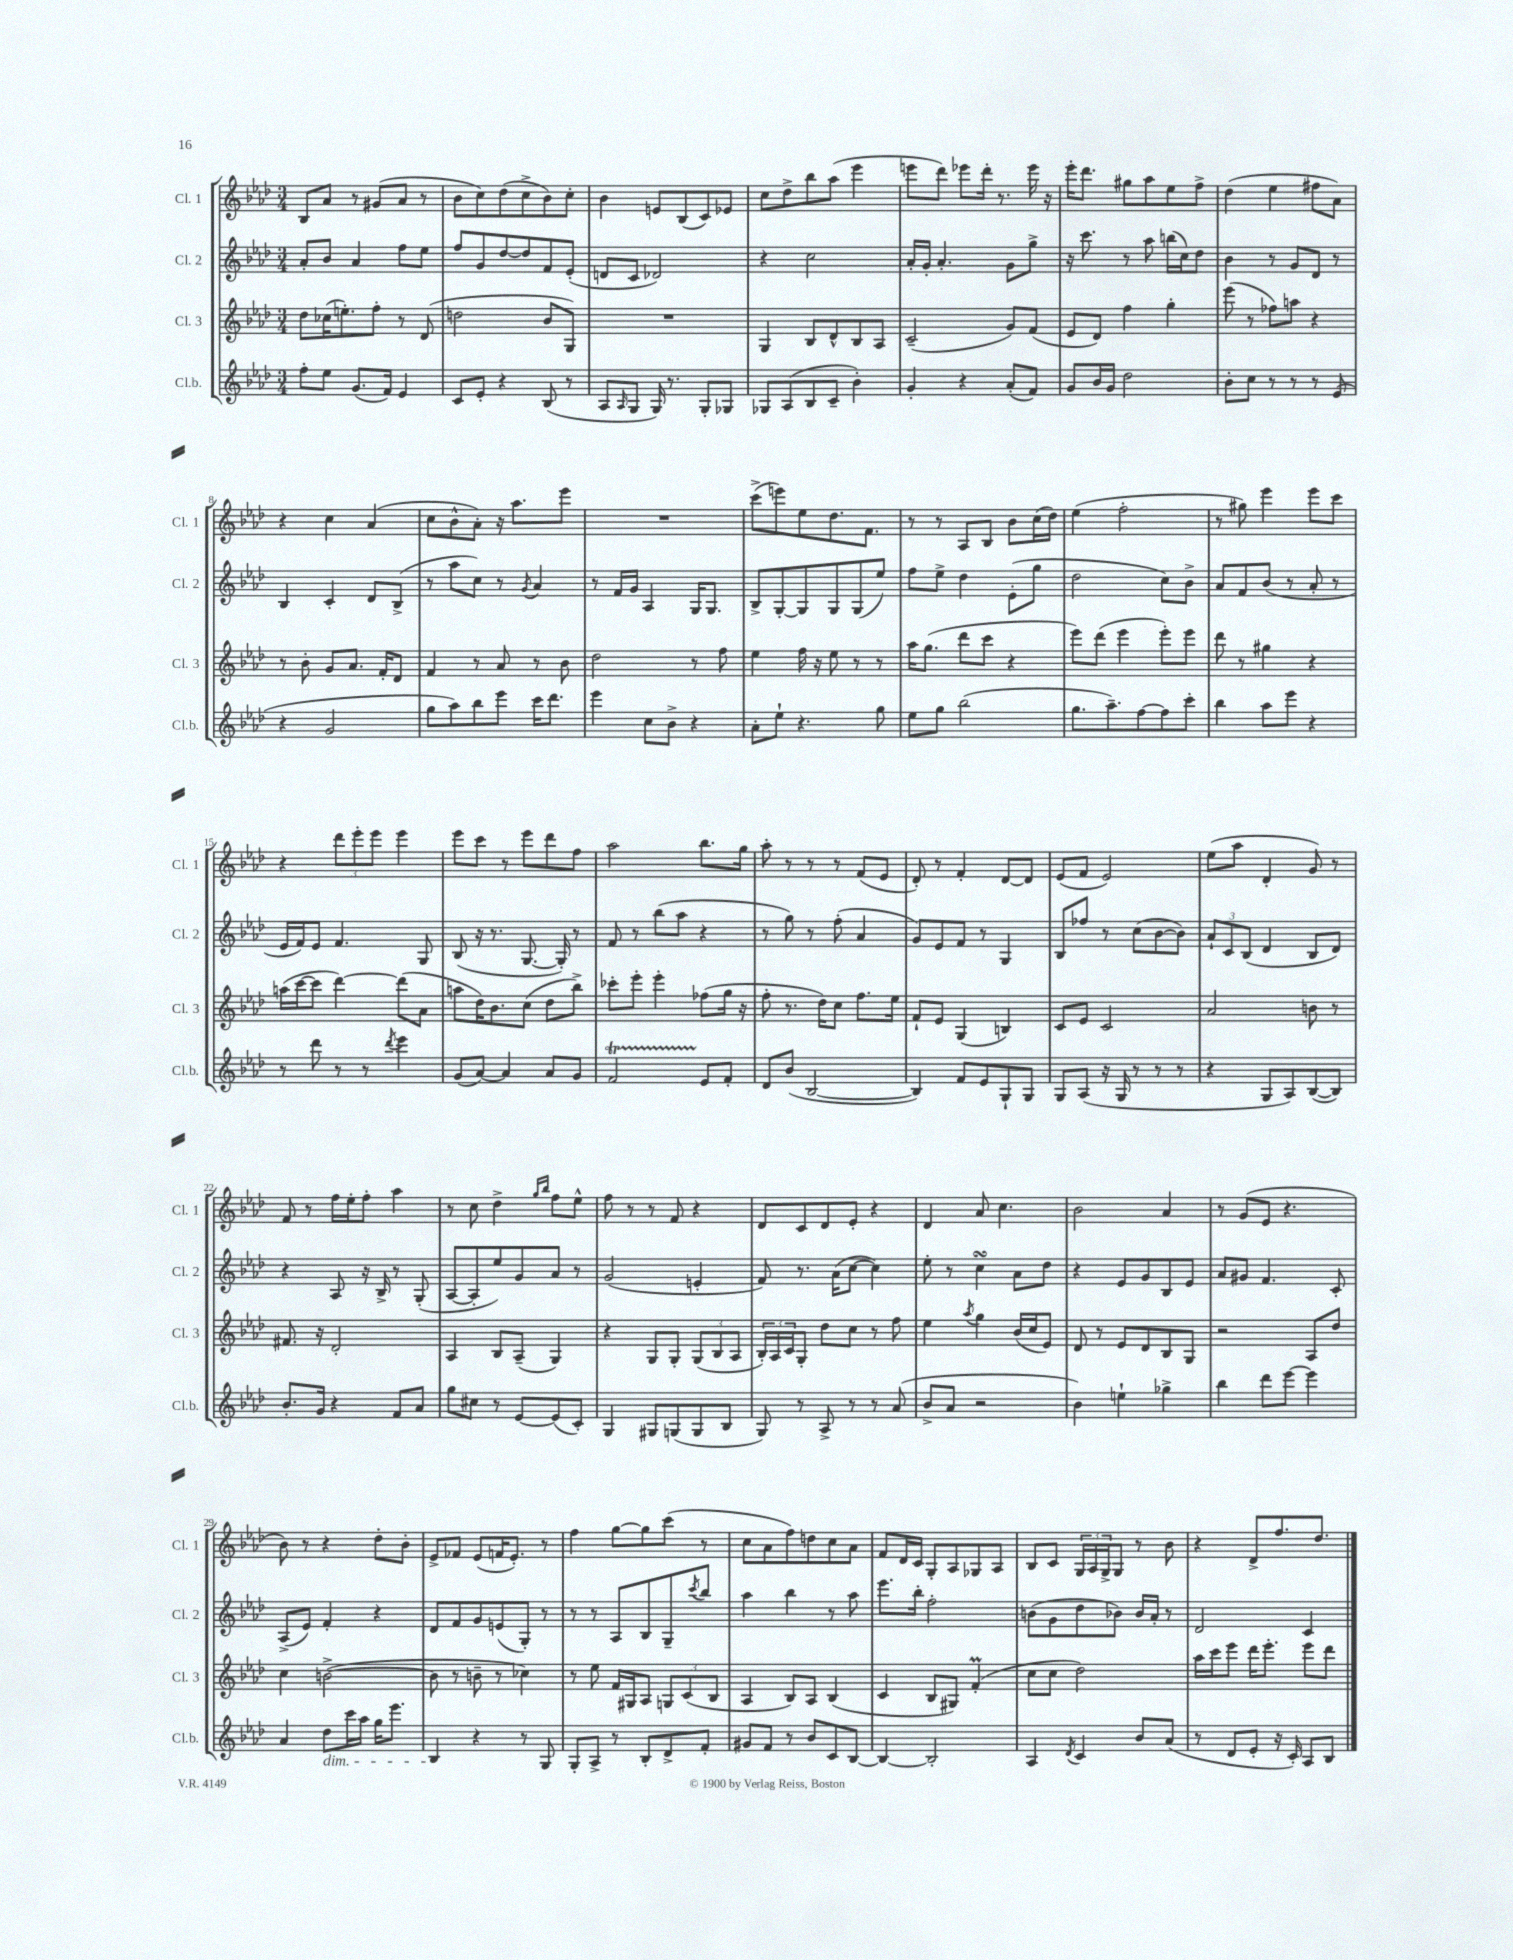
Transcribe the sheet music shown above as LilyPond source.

<<
\new StaffGroup <<
\new Staff = "s0" \with { instrumentName = "Cl. 1" shortInstrumentName = "Cl. 1" } {
    \clef treble \key aes \major \numericTimeSignature \time 3/4
    bes8 aes'8 r8 gis'8( aes'8 r8 |
    bes'8 c''8) des''8( c''8-> bes'8) c''8-. |
    bes'4 e'8 bes8( c'8) ees'8 |
    c''8 des''8-> bes''8 aes''8( ees'''4 |
    e'''8 des'''8) ees'''8 des'''16-. r8. ees'''16 r16 |
    ees'''16-. des'''8. gis''8 aes''8 ees''8 f''8-> |
    des''4( ees''4 fis''8 aes'8) |
    r4 c''4 aes'4( |
    c''8 bes'8-^ aes'8-.) r16 aes''8. ees'''8 |
    R2. |
    c'''8->( e'''8) ees''8 des''8. f'8. |
    r8 r8 aes8 bes8 bes'8 c''16( des''16) |
    ees''4( f''2-. |
    r8 gis''8) ees'''4 ees'''8 c'''8 |
    r4 \tuplet 3/2 { des'''8 ees'''8-. ees'''8 } ees'''4 |
    ees'''8 c'''8 r8 ees'''8 des'''8 f''8 |
    aes''2 bes''8. g''16 |
    aes''8-. r8 r8 r8 f'8( ees'8 |
    des'8-.) r8 f'4-. des'8~ des'8 |
    ees'8( f'8 ees'2) |
    ees''8( aes''8 des'4-. g'8) r8 |
    f'8 r8 f''16 ees''16-. f''8-. aes''4 |
    r8 c''8 des''4-> \grace { g''16 bes''16 } f''8 ees''8-^ |
    f''8 r8 r8 f'8 r4 |
    des'8 c'8 des'8 ees'8-. r4 |
    des'4 aes'8 c''4. |
    bes'2 aes'4 |
    r8 g'8( ees'8 r4. |
    bes'8) r8 r4 des''8-. bes'8-. |
    ees'8-> fes'8 ees'8( f'16 ees'8.-.) r8 |
    f''4 g''8~ g''8 c'''8( r8 |
    c''8 aes'8 f''8) d''8 c''8 aes'8 |
    f'8 des'16 c'16 g8-. aes8 ges8 aes8 |
    bes8 c'8 \tuplet 3/2 { g16 aes16 g16-> } g8 r8 bes'8 |
    r4 des'8-> f''8. des''8. \bar "|." |
}
\new Staff = "s1" \with { instrumentName = "Cl. 2" shortInstrumentName = "Cl. 2" } {
    \clef treble \key aes \major \numericTimeSignature \time 3/4
    aes'8-. bes'8 aes'4 f''8 ees''8 |
    f''8 g'8 des''8~ des''8 f'8 ees'8-.( |
    d'8 c'8 des'2) |
    r4 c''2 |
    aes'16-. g'16-. aes'4.-. g'8 g''8-> |
    r16 c'''8. r8 aes''8 b''16( c''16) des''8 |
    bes'4 r8 g'8 des'8 r8 |
    bes4 c'4-. des'8 bes8->( |
    r8 aes''8 c''8) r8 \acciaccatura { g'8 } aes'4 |
    r8 f'16 g'16 aes4 g16 g8. |
    bes8-> g8~-. g8 g8 g8( ees''8) |
    f''8 ees''8-> des''4 ees'8-.( g''8 |
    des''2 c''8) bes'8-> |
    aes'8 f'8 bes'8( r8 aes'8-. r8 |
    ees'16 f'16) ees'8 f'4. g8 |
    bes8( r16 r8. g8.~ g16-.) r8 |
    f'8 r8 bes''8( aes''8 r4 |
    r8 g''8) r8 f''8-.( aes'4 |
    g'8) ees'8 f'8 r8 g4 |
    bes8 fes''8 r8 c''8( bes'8~ bes'8) |
    \tuplet 3/2 { aes'8-! c'8 bes8( } des'4 bes8 des'8) |
    r4 aes8 r16 bes16-> r8 g8-.( |
    aes8~ aes8-. ees''8) g'8 aes'8 r8 |
    g'2( e'4-. |
    f'8) r8. aes'16( c''8~ c''4) |
    ees''8-. r8 c''4\turn aes'8 des''8 |
    r4 ees'8 g'8 bes8 ees'8 |
    aes'8 gis'8 f'4. c'8-. |
    aes8->( ees'8) f'4-. r4 |
    des'8 f'8 g'8 e'8( g8-.) r8 |
    r8 r8 aes8 bes8 g8-- \acciaccatura { c'''8 } bes''8 |
    aes''4 bes''4 r8 aes''8 |
    ees'''8. bes''16-. f''2-. |
    b'8( g'8 des''8 bes'8) bes'16 aes'16-. r8 |
    des'2 c'4 \bar "|." |
}
\new Staff = "s2" \with { instrumentName = "Cl. 3" shortInstrumentName = "Cl. 3" } {
    \clef treble \key aes \major \numericTimeSignature \time 3/4
    des''8 ces''16( e''8.-.) f''8-. r8 des'8( |
    d''2 bes'8 g8) |
    R2. |
    g4 bes8 des'8-^ bes8 aes8 |
    c'2--( g'8) f'8( |
    ees'8 des'8) f''4 g''4-. |
    ees'''8( r8 fes''8) a''8 r4 |
    r8 bes'8-. g'8 aes'8. f'16-. des'8 |
    f'4 r8 aes'8 r8 bes'8 |
    des''2 r8 f''8 |
    ees''4 f''16 r16 ees''8 r8 r8 |
    aes''16 g''8.( des'''8 c'''8 r4 |
    ees'''8) des'''8( ees'''4 ees'''8-.) ees'''8 |
    des'''8 r8 gis''4 r4 |
    a''16( c'''16~ c'''8 des'''4~) des'''8( aes'8 |
    a''8 des''16) bes'8. c''8( des''8 bes''8->) |
    ces'''8-. ees'''8-. ees'''4-. fes''8( g''16 r16 |
    f''8-. r8. des''16) c''8 f''8. ees''16 |
    f'8-! ees'8 g4( b4) |
    c'8 ees'8 c'2 |
    aes'2 b'8 r8 |
    fis'8. r16 des'2-. |
    aes4 bes8 aes8--( g4) |
    r4 g8 g8-. \tuplet 3/2 { g8( bes8 aes8 } |
    \tuplet 3/2 { bes16-.) aes16 c'16 } g8-. des''8 c''8 r8 f''8 |
    ees''4 \acciaccatura { aes''8 } g''4 bes'16( c''16 ees'8) |
    des'8 r8 ees'8 des'8 bes8 g8 |
    r2 aes8 des''8 |
    c''4 b'2~->( |
    b'8 r8 b'8-- r8 ces''4) |
    r8 ees''8 f'16 gis16 aes8 \tuplet 3/2 { g8 c'8( bes8 } |
    aes4 bes8) aes8 bes4( |
    c'4 bes8 gis8) f'4-.\prall( |
    c''8 c''8 des''2) |
    aes''16 c'''16 ees'''8 des'''16 ees'''8.-. ees'''8 des'''8 \bar "|." |
}
\new Staff = "s3" \with { instrumentName = "Cl.b." shortInstrumentName = "Cl.b." } {
    \clef treble \key aes \major \numericTimeSignature \time 3/4
    f''8-. ees''8 g'8.( f'16) ees'4 |
    c'8 ees'8-. r4 bes8( r8 |
    aes8 \grace { aes16 } g8 g16) r8. g8-. ges8 |
    ges8 aes8( bes8 c'8-- bes'4-.) |
    g'4-. r4 aes'8-.( f'8) |
    g'8 bes'16 g'16 des''2 |
    bes'8-. c''8 r8 r8 r8 ees'8( |
    r4 g'2 |
    g''8 aes''8) bes''8 ees'''8 c'''16 des'''8. |
    ees'''4 c''8 bes'8-> r4 |
    aes'8-. ees''8-! r4. g''8 |
    ees''8 g''8 bes''2( |
    g''8. aes''8.--) f''8~ f''8 c'''8-. |
    bes''4 aes''8 ees'''8 r4 |
    r8 des'''8 r8 r8 \acciaccatura { des'''8 } ees'''4 |
    g'8( aes'8~) aes'4 aes'8 g'8 |
    f'2\startTrillSpan ees'8\stopTrillSpan f'8-. |
    des'8 bes'8( bes2~ |
    bes4) f'8 ees'8 g8-! g8 |
    g8 aes8( r16 g16 r8 r8 r8 |
    r4 g8 aes8) bes8~( bes8) |
    bes'8.-. g'16 r4 f'8 aes'8 |
    g''8 cis''8 r8 ees'8~ ees'8( c'8-.) |
    g4 gis8 g8( g8 bes8 |
    g8) r8 aes8-> r8 r8 aes'8( |
    bes'8-> aes'8 r2 |
    bes'4) e''4-! ges''4-> |
    bes''4 des'''8 ees'''8~ ees'''4 |
    aes'4 des''8\dim c'''16 aes''16 g''16 ees'''8. |
    bes4\! r4 r8 g8 |
    g8-. aes8-> r8 bes8-. des'8-> f'8-. |
    gis'8 f'8 r8 bes'8 c'8 bes8~ |
    bes4~ bes2-. |
    aes4 \acciaccatura { des'8 } c'4 bes'8 aes'8( |
    r8 des'8 ees'8-. r16 c'16-.) aes8 bes8 \bar "|." |
}
>>
>>
